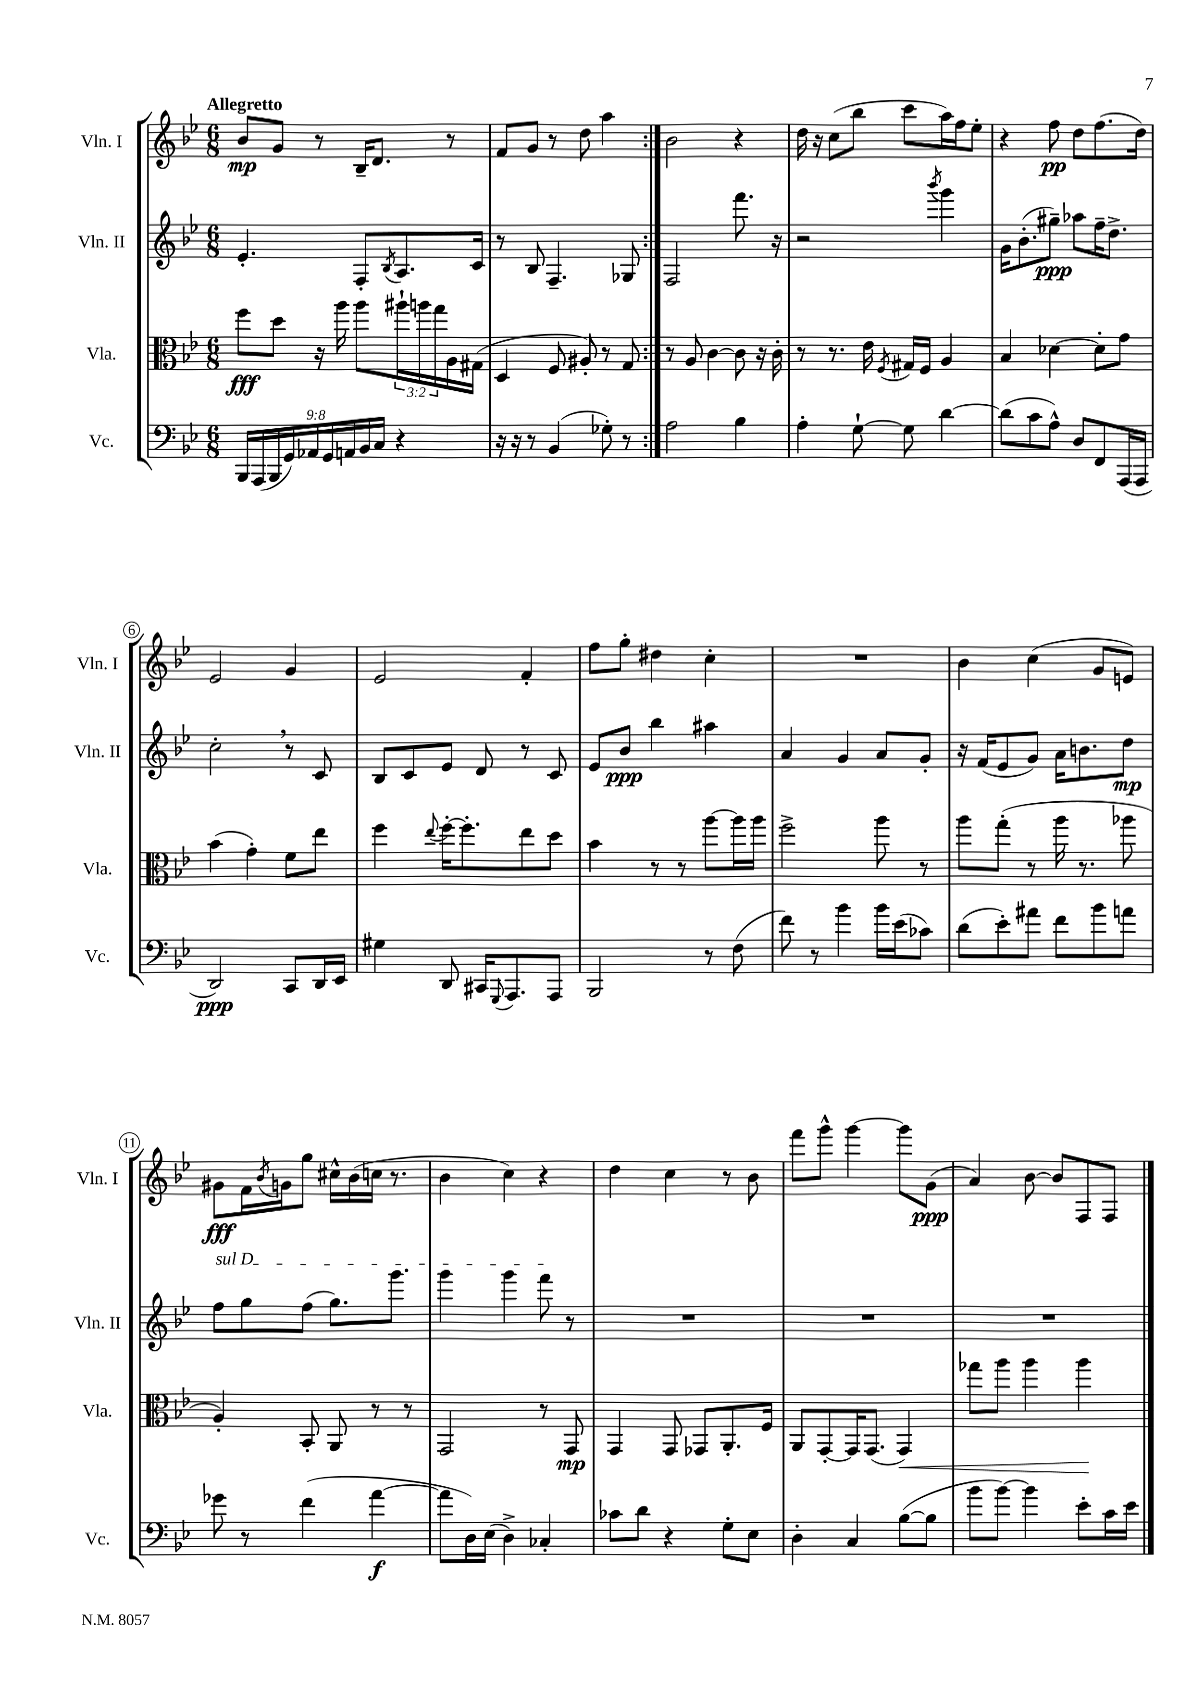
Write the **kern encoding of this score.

**kern	**dynam	**kern	**dynam	**kern	**dynam	**kern	**dynam
*part4	*part4	*part3	*part3	*part2	*part2	*part1	*part1
*staff4	*staff4	*staff3	*staff3	*staff2	*staff2	*staff1	*staff1
*I"Vc.	*	*I"Vla.	*	*I"Vln. II	*	*I"Vln. I	*
*I'Vc.	*	*I'Vla.	*	*I'Vln. II	*	*I'Vln. I	*
*clefF4	*	*clefC3	*	*clefG2	*	*clefG2	*
*k[b-e-]	*	*k[b-e-]	*	*k[b-e-]	*	*k[b-e-]	*
*M6/8	*	*M6/8	*	*M6/8	*	*M6/8	*
=1	=1	=1	=1	=1	=1	=1	=1
!	!	!	!	!	!	!LO:TX:a:B:t=Allegretto	!
18BBB-/LL	.	8ff\L	fff	4.e-'/	.	8b-/L	mp
(18AAA/	.	.	.	.	.	.	.
18BBB-/	.	.	.	.	.	.	.
.	.	8dd\J	.	.	.	8g/J	.
18GG/)	.	.	.	.	.	.	.
18AA-X/	.	.	.	.	.	.	.
.	.	16r	.	.	.	8r	.
18GG/	.	.	.	.	.	.	.
.	.	16aa\	.	.	.	.	.
18AAn/	.	.	.	.	.	.	.
.	.	8aa\L	.	8F'/L	.	16B-~/KL	.
18BB-/	.	.	.	.	.	.	.
.	.	.	.	.	.	8.d/J	.
18C/JJ	.	.	.	.	.	.	.
.	.	.	.	8qB-/	.	.	.
4r	.	24aa#X`\L	.	8.A/	.	.	.
.	.	24aan\	.	.	.	.	.
.	.	24gg\	.	.	.	.	.
.	.	16A\	.	.	.	8r	.
.	.	(16G#X\JJ	.	16c/Jk	.	.	.
=2	=2	=2	=2	=2	=2	=2	=2
16r	.	4D/	.	8r	.	8f/L	.
16r	.	.	.	.	.	.	.
8r	.	.	.	8B-/	.	8g/J	.
(4BB-/	.	8F/	.	4.F~/	.	8r	.
.	.	8A#X'/)	.	.	.	8dd\	.
8G-X'\)	.	8r	.	.	.	4aa\	.
8r	.	8G/	.	8G-X/	.	.	.
=3:|!	=3:|!	=3:|!	=3:|!	=3:|!	=3:|!	=3:|!	=3:|!
2A\	.	8r	.	2F/	.	2b-\	.
.	.	8A/	.	.	.	.	.
.	.	[4c\	.	.	.	.	.
4B-\	.	8c\]	.	8.fff\	.	4r	.
.	.	16r	.	.	.	.	.
.	.	16c'\	.	16r	.	.	.
=4	=4	=4	=4	=4	=4	=4	=4
4A'\	.	8r	.	2r	.	16dd\	.
.	.	.	.	.	.	16r	.
.	.	8.r	.	.	.	(8cc\L	.
[8G`\	.	.	.	.	.	8bb-\J	.
.	.	16e-\	.	.	.	.	.
.	.	8qF/	.	.	.	.	.
8G\]	.	16G#X/LL	.	.	.	8ccc\L	.
.	.	16F/JJ	.	.	.	.	.
.	.	.	.	8qbbb-/	.	.	.
[4d\	.	4A/	.	4ggg\	.	16aa\L)	.
.	.	.	.	.	.	16ff\J	.
.	.	.	.	.	.	8ee-'\J	.
=5	=5	=5	=5	=5	=5	=5	=5
(8d\L]	.	4B-/	.	16g\KL	.	4r	.
.	.	.	.	(8.b-'\	.	.	.
8c\	.	.	.	.	.	.	.
8A^^\J)	.	[4d-X\	.	8gg#X~\J)	ppp	8ff\	pp
8D/L	.	.	.	8aa-X\L	.	8dd\L	.
8FF/	.	8d-'\L]	.	16ff~\K	.	(8.ff\	.
.	.	.	.	8.dd^\J	.	.	.
(16AAA/L	.	8g\J	.	.	.	.	.
16AAA/JJ	.	.	.	.	.	16dd\Jk)	.
!!LO:LB:g=z
=6	=6	=6	=6	=6	=6	=6	=6
2DD/)	ppp	(4b-\	.	2cc',\	.	2e-/	.
.	.	4g'\)	.	.	.	.	.
8CC/L	.	8f\L	.	8r	.	4g/	.
16DD/L	.	8ee-\J	.	8c/	.	.	.
16EE-/JJ	.	.	.	.	.	.	.
=7	=7	=7	=7	=7	=7	=7	=7
4G#X\	.	4ff\	.	8B-/L	.	2e-/	.
.	.	.	.	8c/	.	.	.
.	.	8qqee-/	.	.	.	.	.
8DD/	.	[16ff'\KL	.	8e-/J	.	.	.
.	.	8.ff'\]	.	.	.	.	.
16CC#X/KL	.	.	.	8d/	.	.	.
8qqGGG/	.	.	.	.	.	.	.
8.AAA/	.	.	.	.	.	.	.
.	.	8ee-\	.	8r	.	4f'/	.
8AAA/J	.	8dd\J	.	8c/	.	.	.
=8	=8	=8	=8	=8	=8	=8	=8
2BBB-/	.	4b-\	.	8e-/L	.	8ff\L	.
.	.	.	.	8b-/J	ppp	8gg'\J	.
.	.	8r	.	4bb-\	.	4dd#X\	.
.	.	8r	.	.	.	.	.
8r	.	[8aa\L	.	4aa#X\	.	4cc'\	.
(8F\	.	16aa\L]	.	.	.	.	.
.	.	16aa\JJ	.	.	.	.	.
=9	=9	=9	=9	=9	=9	=9	=9
8f\)	.	2ff^\	.	4a/	.	2.r	.
8r	.	.	.	.	.	.	.
4b-\	.	.	.	4g/	.	.	.
16b-\LL	.	8aa\	.	8a/L	.	.	.
(16e-\J	.	.	.	.	.	.	.
8c-X\J)	.	8r	.	8g'/J	.	.	.
=10	=10	=10	=10	=10	=10	=10	=10
(8d\L	.	8aa\L	.	16r	.	4b-\	.
.	.	.	.	(16f/KL	.	.	.
8e-'\)	.	(8gg'\J	.	8e-/	.	.	.
8a#X\J	.	8r	.	8g/J)	.	(4cc\	.
8f\L	.	16aa\	.	16a\KL	.	.	.
.	.	8.r	.	8.bn\	.	.	.
8b-\	.	.	.	.	.	8g/L	.
8an\J	.	8aa-X\	.	8dd\J	mp	8en/J)	.
!!LO:LB:g=z
=11	=11	=11	=11	=11	=11	=11	=11
!	!	!	!	!LO:TX:a:i:t=sul D	!	!	!
8g-X\	.	4A'/)	.	8ff\L	.	8g#X\L	fff
8r	.	.	.	8gg\	.	16f\L	.
.	.	.	.	.	.	8qb-/	.
.	.	.	.	.	.	16gn\J	.
(4f\	.	8BB-'/	.	(8ff\J	.	8gg\J	.
.	.	8AA/	.	8.gg\L)	.	16cc#X^^\LL	.
.	.	.	.	.	.	(16b-\	.
[4a\	f	8r	.	.	.	16ccn\JJ	.
.	.	.	.	8.ggg\J	.	8.r	.
.	.	8r	.	.	.	.	.
=12	=12	=12	=12	=12	=12	=12	=12
8a\L]	.	2GG/	.	4ggg\	.	4b-\	.
16D\L)	.	.	.	.	.	.	.
(16E-\JJ	.	.	.	.	.	.	.
4D^\)	.	.	.	4ggg\	.	4cc\)	.
4C-X'/	.	8r	.	8fff\	.	4r	.
.	.	8GG/	mp	8r	.	.	.
=13	=13	=13	=13	=13	=13	=13	=13
8c-X\L	.	4GG/	.	2.r	.	4dd\	.
8d\J	.	.	.	.	.	.	.
4r	.	8GG/	.	.	.	4cc\	.
.	.	8GG-X/L	.	.	.	.	.
8G'\L	.	8.AA'/	.	.	.	8r	.
8E-\J	.	.	.	.	.	8b-\	.
.	.	16F/Jk	.	.	.	.	.
=14	=14	=14	=14	=14	=14	=14	=14
4D'\	.	8AA/L	.	2.r	.	8fff\L	.
.	.	[8GG'/	.	.	.	8ggg^^\J	.
4C/	.	16GG/K]	.	.	.	[4ggg\	.
.	.	(8.GG/J	.	.	.	.	.
!	!	!	!LO:HP:b	!	!	!	!
([8B-\L	.	4GG/)	<	.	.	8ggg\L]	.
8B-\J]	.	.	.	.	.	(8g\J	ppp
=15	=15	=15	=15	=15	=15	=15	=15
8b-\L	.	8gg-X\L	.	2.r	.	4a/)	.
[8b-\J)	.	8aa\J	.	.	.	.	.
4b-\]	.	4aa\	.	.	.	[8b-\	.
.	.	.	.	.	.	8b-/L]	.
8e-'\L	.	4aa\	.	.	.	8F/	.
16c\L	.	.	.	.	.	8F/J	.
16e-\JJ	.	.	.	.	.	.	.
.	.	.	[	.	.	.	.
==	==	==	==	==	==	==	==
*-	*-	*-	*-	*-	*-	*-	*-
